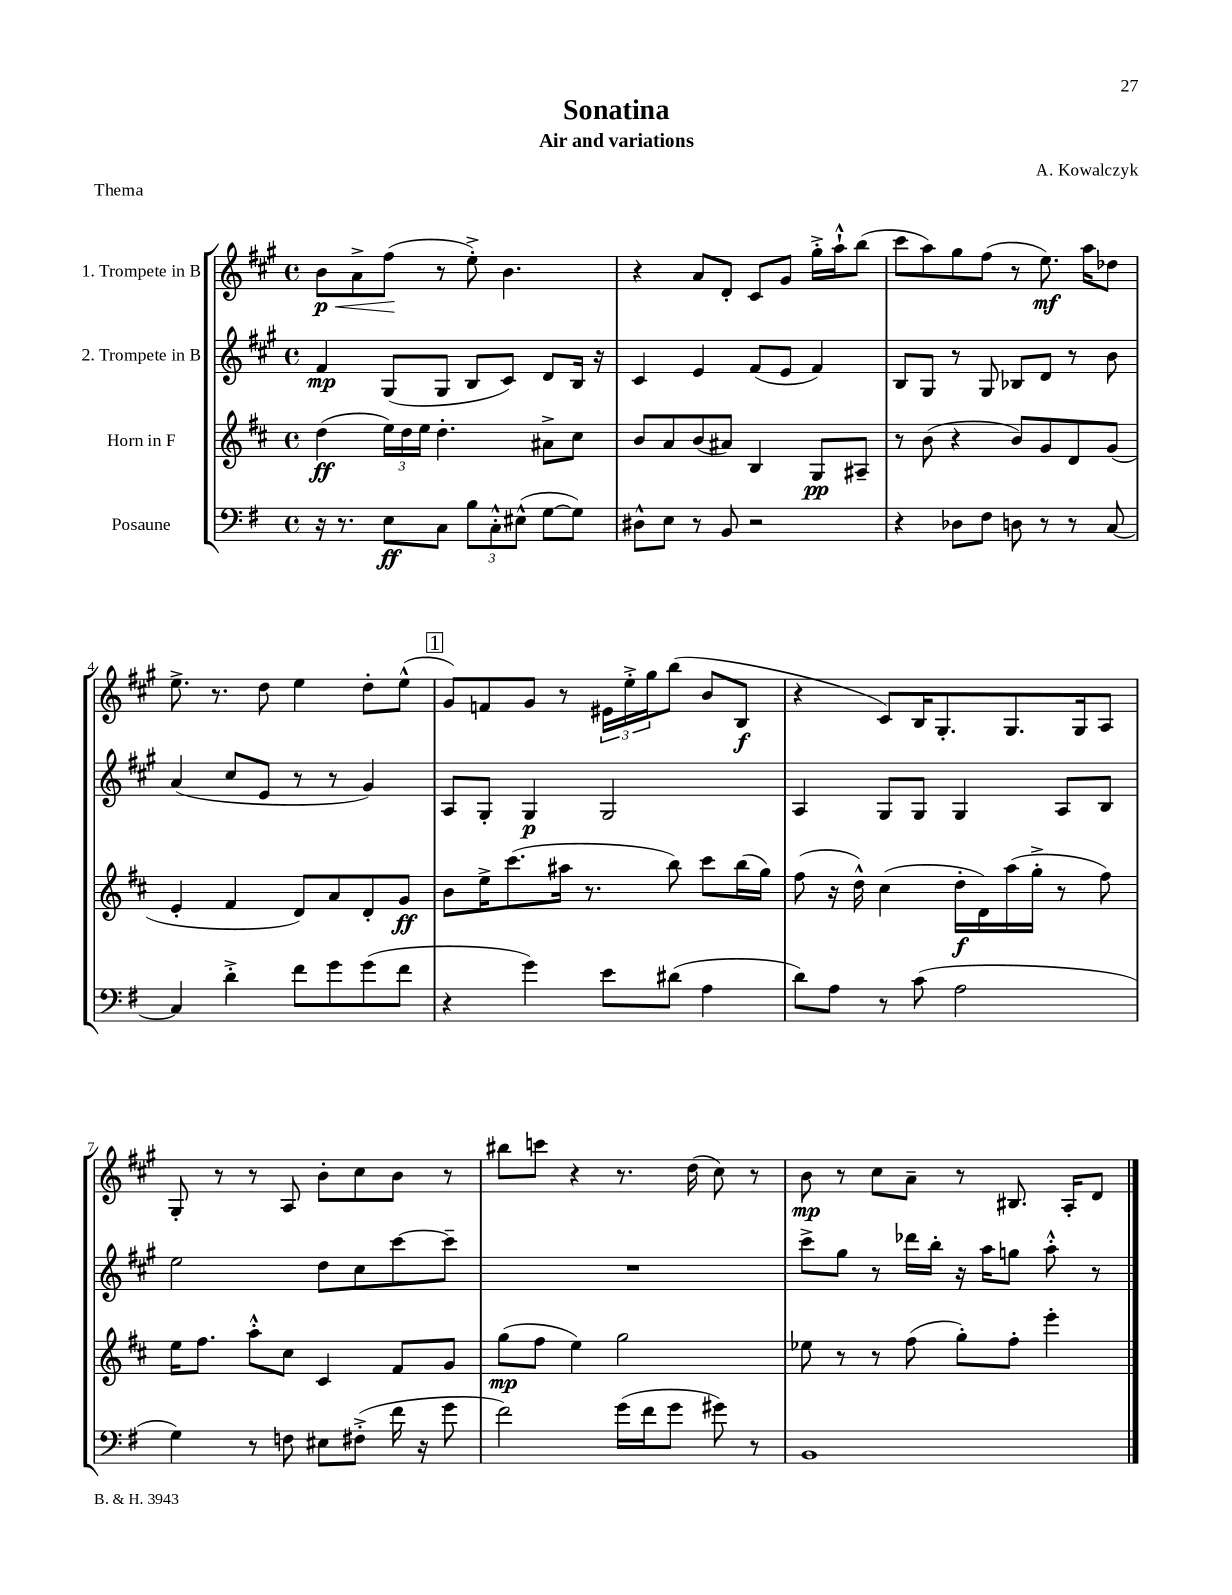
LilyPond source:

\header { title = "Sonatina" composer = "A. Kowalczyk" subtitle = "Air and variations" piece = "Thema" }
<<
\new StaffGroup <<
\new Staff = "s0" \with { instrumentName = "1. Trompete in B" } {
    \clef treble \key a \major \defaultTimeSignature \time 4/4
    b'8\p\< a'8-> fis''8\!( r8 e''8-.->) b'4. |
    r4 a'8 d'8-. cis'8 gis'8 gis''16-.-> a''16-!-^ b''8( |
    cis'''8 a''8) gis''8 fis''8( r8 e''8.\mf) a''16 des''8 |
    e''8.-> r8. d''8 e''4 d''8-. e''8-^( |
    \mark \markup { \box "1" } gis'8) f'8 gis'8 r8 \tuplet 3/2 { eis'16 e''16-.-> gis''16 } b''8( b'8 b8\f |
    r4 cis'8) b16 gis8.-. gis8. gis16 a8 |
    gis8-. r8 r8 a8 b'8-. cis''8 b'8 r8 |
    bis''8 c'''8 r4 r8. d''16( cis''8) r8 |
    b'8\mp r8 cis''8 a'8-- r8 bis8. a16-. d'8 \bar "|." |
}
\new Staff = "s1" \with { instrumentName = "2. Trompete in B" } {
    \clef treble \key a \major \defaultTimeSignature \time 4/4
    fis'4\mp gis8( gis8 b8 cis'8) d'8 b16 r16 |
    cis'4 e'4 fis'8( e'8 fis'4) |
    b8 gis8 r8 gis8 bes8 d'8 r8 b'8 |
    a'4( cis''8 e'8 r8 r8 gis'4) |
    \mark \markup { \box "1" } a8 gis8-. gis4\p gis2 |
    a4 gis8 gis8 gis4 a8 b8 |
    e''2 d''8 cis''8 cis'''8~ cis'''8-- |
    R1 |
    cis'''8-> gis''8 r8 des'''16 b''16-. r16 a''16 g''8 a''8-.-^ r8 \bar "|." |
}
\new Staff = "s2" \with { instrumentName = "Horn in F" } {
    \clef treble \key d \major \defaultTimeSignature \time 4/4
    d''4\ff( \tuplet 3/2 { e''16) d''16 e''16 } d''4.-. ais'8-> cis''8 |
    b'8 a'8 b'8( ais'8) b4 g8\pp ais8-- |
    r8 b'8( r4 b'8) g'8 d'8 g'8( |
    e'4-. fis'4 d'8) a'8 d'8-. g'8\ff |
    \mark \markup { \box "1" } b'8 e''16-> cis'''8.( ais''16 r8. b''8) cis'''8 b''16( g''16) |
    fis''8( r16 d''16-^) cis''4( d''16-.\f d'16) a''16( g''16-.-> r8 fis''8) |
    e''16 fis''8. a''8-.-^ cis''8 cis'4 fis'8 g'8 |
    g''8\mp( fis''8 e''4) g''2 |
    ees''8 r8 r8 fis''8( g''8-.) fis''8-. e'''4-. \bar "|." |
}
\new Staff = "s3" \with { instrumentName = "Posaune" } {
    \clef bass \key g \major \defaultTimeSignature \time 4/4
    r16 r8. e8\ff c8 \tuplet 3/2 { b8 c8-.-^ eis8-^( } g8~ g8) |
    dis8-^ e8 r8 b,8 r2 |
    r4 des8 fis8 d8 r8 r8 c8~ |
    c4 d'4-.-> fis'8 g'8 g'8( fis'8 |
    \mark \markup { \box "1" } r4 g'4) e'8 dis'8( a4 |
    d'8) a8 r8 c'8( a2 |
    g4) r8 f8 eis8 fis8-.->( fis'16 r16 g'8 |
    fis'2) g'16( fis'16 g'8 gis'8) r8 |
    b,1 \bar "|." |
}
>>
>>
